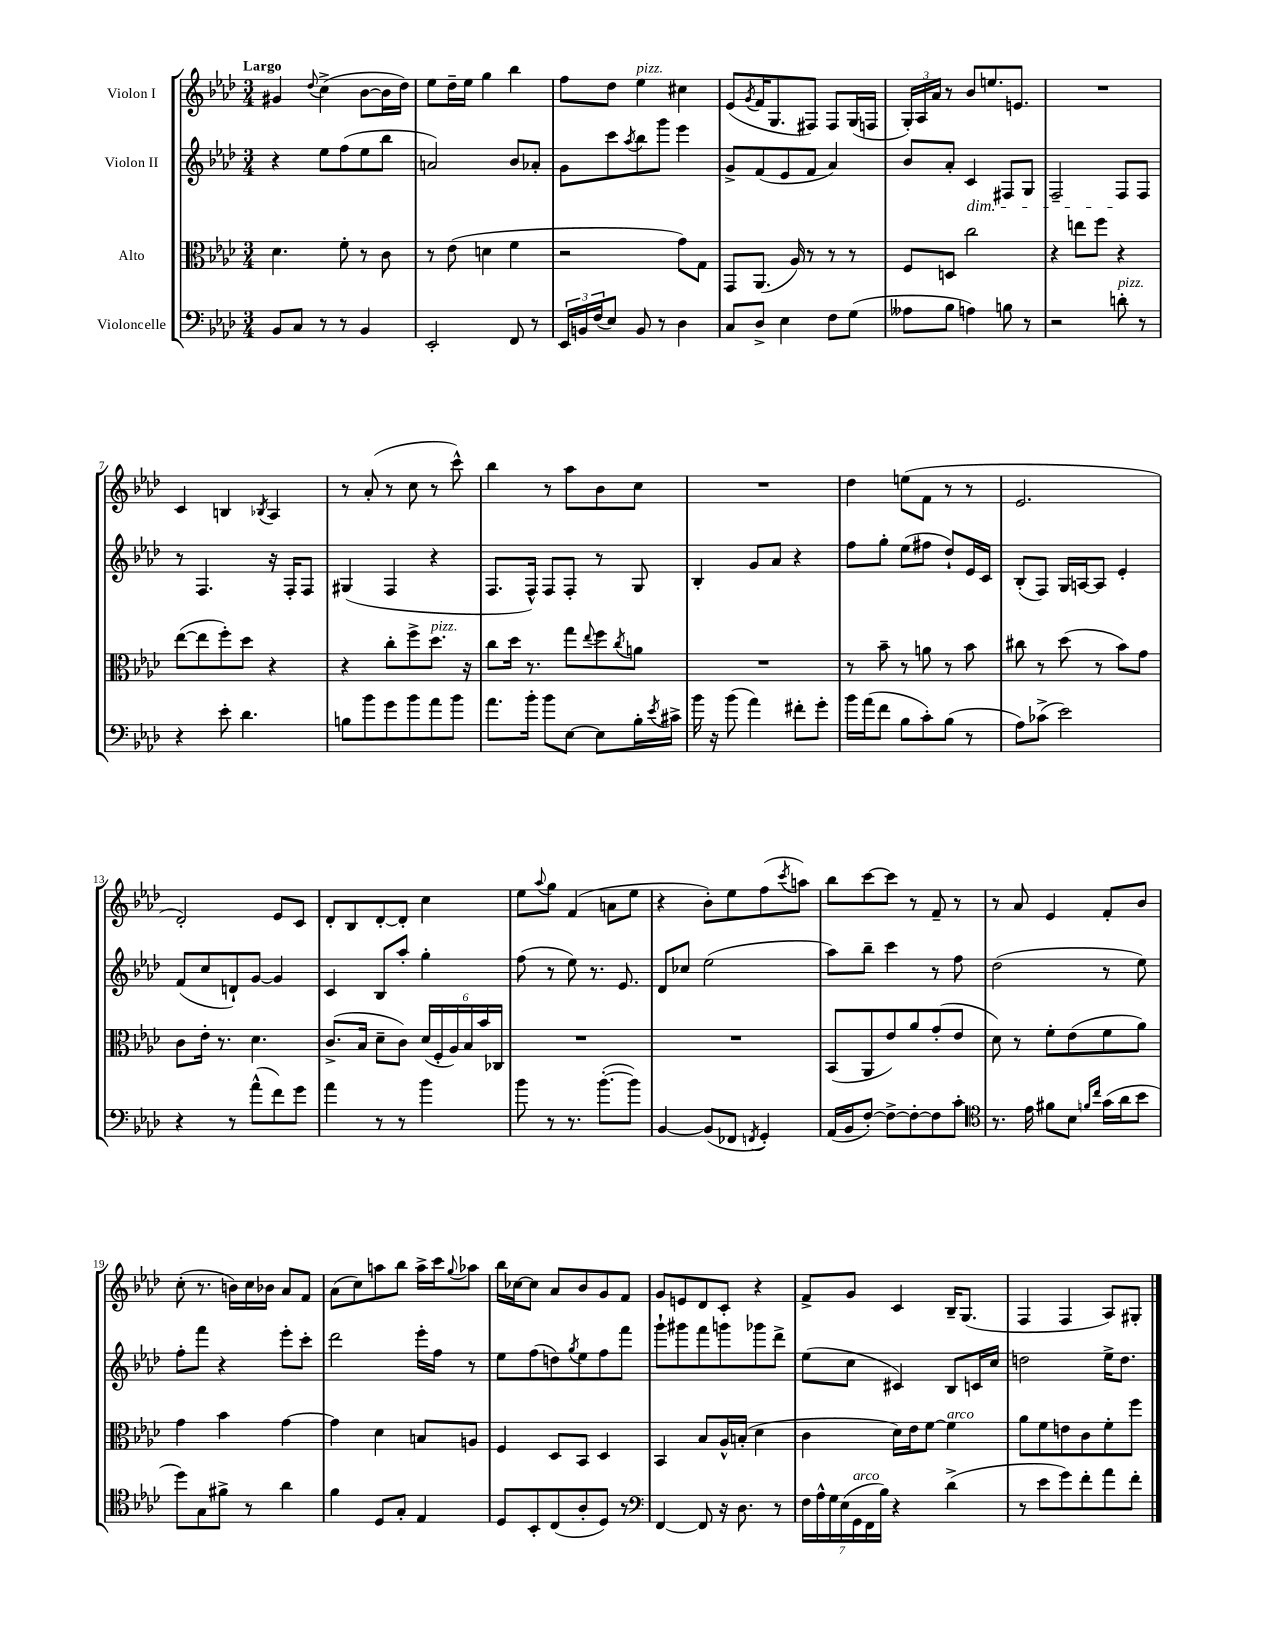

**kern	**kern	**kern	**kern
*part4	*part3	*part2	*part1
*staff4	*staff3	*staff2	*staff1
*I"Violoncelle	*I"Alto	*I"Violon II	*I"Violon I
*clefF4	*clefC3	*clefG2	*clefG2
*k[b-e-a-d-]	*k[b-e-a-d-]	*k[b-e-a-d-]	*k[b-e-a-d-]
*M3/4	*M3/4	*M3/4	*M3/4
=1	=1	=1	=1
!	!	!	!LO:TX:a:B:t=Largo
8BB-/L	4.d-\	4r	4g#X/
8C/J	.	.	.
.	.	.	8qqdd-/
8r	.	8ee-\L	(4cc^\
8r	8f'\	(8ff\	.
4BB-/	8r	8ee-\	[8b-\L
.	8c\	8bb-\J	16b-\L]
.	.	.	16dd-\JJ)
=2	=2	=2	=2
2EE-'/	8r	2an/)	8ee-\L
.	(8e-\	.	16dd-~\L
.	.	.	16ee-\JJ
.	4dn\	.	4gg\
8FF/	4f\	8b-/L	4bb-\
8r	.	8a-X'/J	.
=3	=3	=3	=3
24EE-/LL	2r	8g\L	8ff\L
24BBn/	.	.	.
(24F/J	.	.	.
8E-/J)	.	8ccc\	8dd-\J
.	.	8qaa-/	.
!	!	!	!LO:TX:a:i:t=pizz.
8BB/	.	8bb-\	4ee-\
8r	.	8ggg\J	.
4D-\	8g\L)	4eee-\	4cc#X\
.	8G\J	.	.
=4	=4	=4	=4
8C/L	8GG/L	8g^/L	(8e-/L
.	.	.	8qg/
8D-^/J	(8.AA-/J	(8f/	16f/K
.	.	.	8.G/
4E-\	.	8e-/	.
.	16A-/)	.	.
.	8r	8f/J	8F#X/J)
8F\L	8r	4a-/)	8F#/L
(8G\J	8r	.	(16G/L
.	.	.	16Fn/JJ
=5	=5	=5	=5
8A--X\L	8F/L	8b-/L	24G'/LL)
.	.	.	24A-/
.	.	.	24a-/JJ
8B-\J	8Dn/J	8a-'/J	8r
!	!	!LO:TX:b:i:t=dim.	!
4An\)	2cc\	4c/	8b-/L
.	.	.	8.een/
8Bn\	.	8F#X/L	.
.	.	.	8.en/J
8r	.	8G/J	.
=6	=6	=6	=6
2r	4r	2F~/	2.r
.	8een\L	.	.
.	8ff\J	.	.
!LO:TX:a:i:t=pizz.	!	!	!
8dn'\	4r	8F/L	.
8r	.	8F/J	.
!!LO:LB:g=z
=7	=7	=7	=7
4r	([8ee-\L	8r	4c/
.	8ee-\]	4.F/	.
8e-'\	8ff'\)	.	4Bn/
4.d-\	8dd-\J	.	.
.	.	.	8qB-X/
.	4r	16r	4A-/
.	.	16F'/KL	.
.	.	8F/J	.
=8	=8	=8	=8
8Bn\L	4r	(4G#X/	8r
8b-\	.	.	(8a-'/
8g\	8cc'\L	4F/	8r
8b-\	8ff^\	.	8cc\
!	!LO:TX:a:i:t=pizz.	!	!
8a-\	8.dd-\J	4r	8r
8b-\J	.	.	8ccc^^\)
.	16r	.	.
=9	=9	=9	=9
8.a-\L	8cc\L	8.F/L	4bb-\
.	16dd-\Jk	.	.
16b-'\Jk	8.r	16F^^/Jk)	.
8b-\L	.	8F/L	8r
[8E-\J	8gg\L	8F'/J	8aa-\L
.	8qqee-/	.	.
8E-\L]	8ff\	8r	8b-\
.	8qcc/	.	.
16B-'\L	8an\J	8G/	8cc\J
8qe-/	.	.	.
16c#X^\JJ	.	.	.
=10	=10	=10	=10
16b-\	2.r	4B-'/	2.r
16r	.	.	.
(8b-\	.	.	.
4a-\)	.	8g/L	.
.	.	8a-/J	.
8f#X'\L	.	4r	.
8g'\J	.	.	.
=11	=11	=11	=11
16b-\LL	8r	8ff\L	4dd-\
(16a-\J	.	.	.
8f\J	8b-~\	8gg'\J	.
8B-\L	8r	(8ee-\L	(8een\L
8c'\)	8an\	8ff#X\J	8f\J
(8B-\J	8r	8dd-`/L)	8r
8r	8b-\	16e-/L	8r
.	.	16c/JJ	.
=12	=12	=12	=12
8A-\L)	8cc#X\	(8B-'/L	2.e-/
(8c-X^\J	8r	8F/J)	.
2e-\)	(8dd-\	16G/LL	.
.	.	[16An/J	.
.	8r	8A/J]	.
.	8b-\L)	4e-'/	.
.	8g\J	.	.
!!LO:LB:g=z
=13	=13	=13	=13
4r	8c\L	(8f/L	2d-'/)
.	16e-'\Jk	8cc/	.
.	8.r	.	.
8r	.	8dn`/)	.
(8a-^^\L	4.d-\	[8g/J	.
8f\)	.	4g/]	8e-/L
8g\J	.	.	8c/J
=14	=14	=14	=14
4a-\	(8.c^/L	4c/	8d-'/L
.	.	.	8B-/
.	16B-/Jk	.	.
8r	8d-~\L	8B-/L	[8d-'/
8r	8c\J)	8aa-'/J	8d-'/J]
4b-\	(24d-/LL	4gg'\	4cc\
.	24F'/	.	.
.	24A-/)	.	.
.	24B-/	.	.
.	24b-/	.	.
.	24C-X/JJ	.	.
=15	=15	=15	=15
8b-\	2.r	(8ff\	8ee-\L
.	.	.	8qqaa-/
8r	.	8r	8gg\J
8.r	.	8ee-\)	(4f/
.	.	8.r	.
([8.b-'\L	.	.	.
.	.	.	8an\L
.	.	8.e-/	.
8b-\J])	.	.	8ee-\J
=16	=16	=16	=16
[4BB-/	2.r	8d-/L	4r
.	.	8cc-X/J	.
(8BB-/L]	.	(2ee-\	8b-'\L)
8FF-X/J	.	.	8ee-\
8qFFn/	.	.	.
4GG'/)	.	.	(8ff\
.	.	.	8qccc/
.	.	.	8aan\J)
=17	=17	=17	=17
(16AA-/LL	(8BB-/L	8aa-\L)	8bb-\L
16BB-/J	.	.	.
[8F'/J)	8AA-/	8bb-~\J	[8ccc\
8F^\L_	8e-/)	4ccc\	8ccc\J]
8F'\_	8a-/	.	8r
8F\]	(8g'/	8r	8f~/
8c'\J	8e-/J	8ff\	8r
=18	=18	=18	=18
*clefC4	*	*	*
8.r	8d-\)	(2dd-\	8r
.	8r	.	8a-/
16e-\	.	.	.
8f#X\L	8f'\L	.	4e-/
8B-\J	(8e-\	.	.
16qqfn/LL	.	.	.
16qqcc/JJ	.	.	.
(16g\LL	8f\	8r	8f'/L
16a-\J	.	.	.
8b-\J	8a-\J)	8ee-\)	8b-/J
!!LO:LB:g=z
=19	=19	=19	=19
8dd-\L)	4g\	8ff'\L	(8cc'\
8G\	.	8fff\J	8.r
8f#X^\J	4b-\	4r	.
.	.	.	16bn\LL)
8r	.	.	16cc\
.	.	.	16b-X\JJ
4a-\	[4g\	8eee-'\L	8a-/L
.	.	8ccc'\J	8f/J
=20	=20	=20	=20
4f\	4g\]	2ddd-\	(8a-\L
.	.	.	8cc\)
8D-/L	4d-\	.	8aan\
8G'/J	.	.	8bb-\J
4E-/	8Bn/L	16eee-'\LL	16aa^\LL
.	.	16ff\JJ	16ccc\J
.	.	.	8qqgg/
.	8An/J	8r	8aa-X\J
=21	=21	=21	=21
8D-/L	4F/	8ee-\L	16bb-\LL
.	.	.	[16cc-X\J
8BB-'/	.	(8ff\	8cc-\J]
(8C/	8D-/L	8ddn\)	8a-/L
.	.	8qgg/	.
8A-'/	8BB-/J	8ee-\	8b-/
8D-/J)	4D-/	8ff\	8g/
8r	.	8fff\J	8f/J
=22	=22	=22	=22
*clefF4	*	*	*
[4FF/	4BB-/	8ggg`\L	8g/L
.	.	8ggg#X\	8en/
8FF/]	8B-/L	8fff\	8d-/
16r	16A-^^/L	8gggn\	8c'/J
8.D-\	(16Bn'/JJ	.	.
.	4d-\	8ggg-X\	4r
8r	.	8ddd-^\J	.
=23	=23	=23	=23
28F\LL	4c\	(8ee-\L	8f^/L
28A-^^\	.	.	.
28G\	.	.	.
(28E-\	.	.	.
.	.	8cc\J	8g/J
!LO:TX:a:i:t=arco	!	!	!
28GG\	.	.	.
28FF\	.	.	.
28B-\JJ)	.	.	.
4r	16d-\LL)	4c#X/)	4c/
.	16e-\J	.	.
.	[8f\J	.	.
!	!LO:TX:a:i:t=arco	!	!
(4d-^\	4f\]	8B-/L	16B-~/KL
.	.	.	(8.G/J
.	.	16cn/L	.
.	.	16cc/JJ	.
=24	=24	=24	=24
8r	8a-\L	2ddn\	4F/
8e-\L	8f\	.	.
8g\)	8en\	.	4F/
8f'\	8c\	.	.
8a-\	8f'\	16ee-^\KL	8A-/L)
.	.	8.dd\J	.
8f'\J	8ff\J	.	8G#X'/J
==	==	==	==
*-	*-	*-	*-
